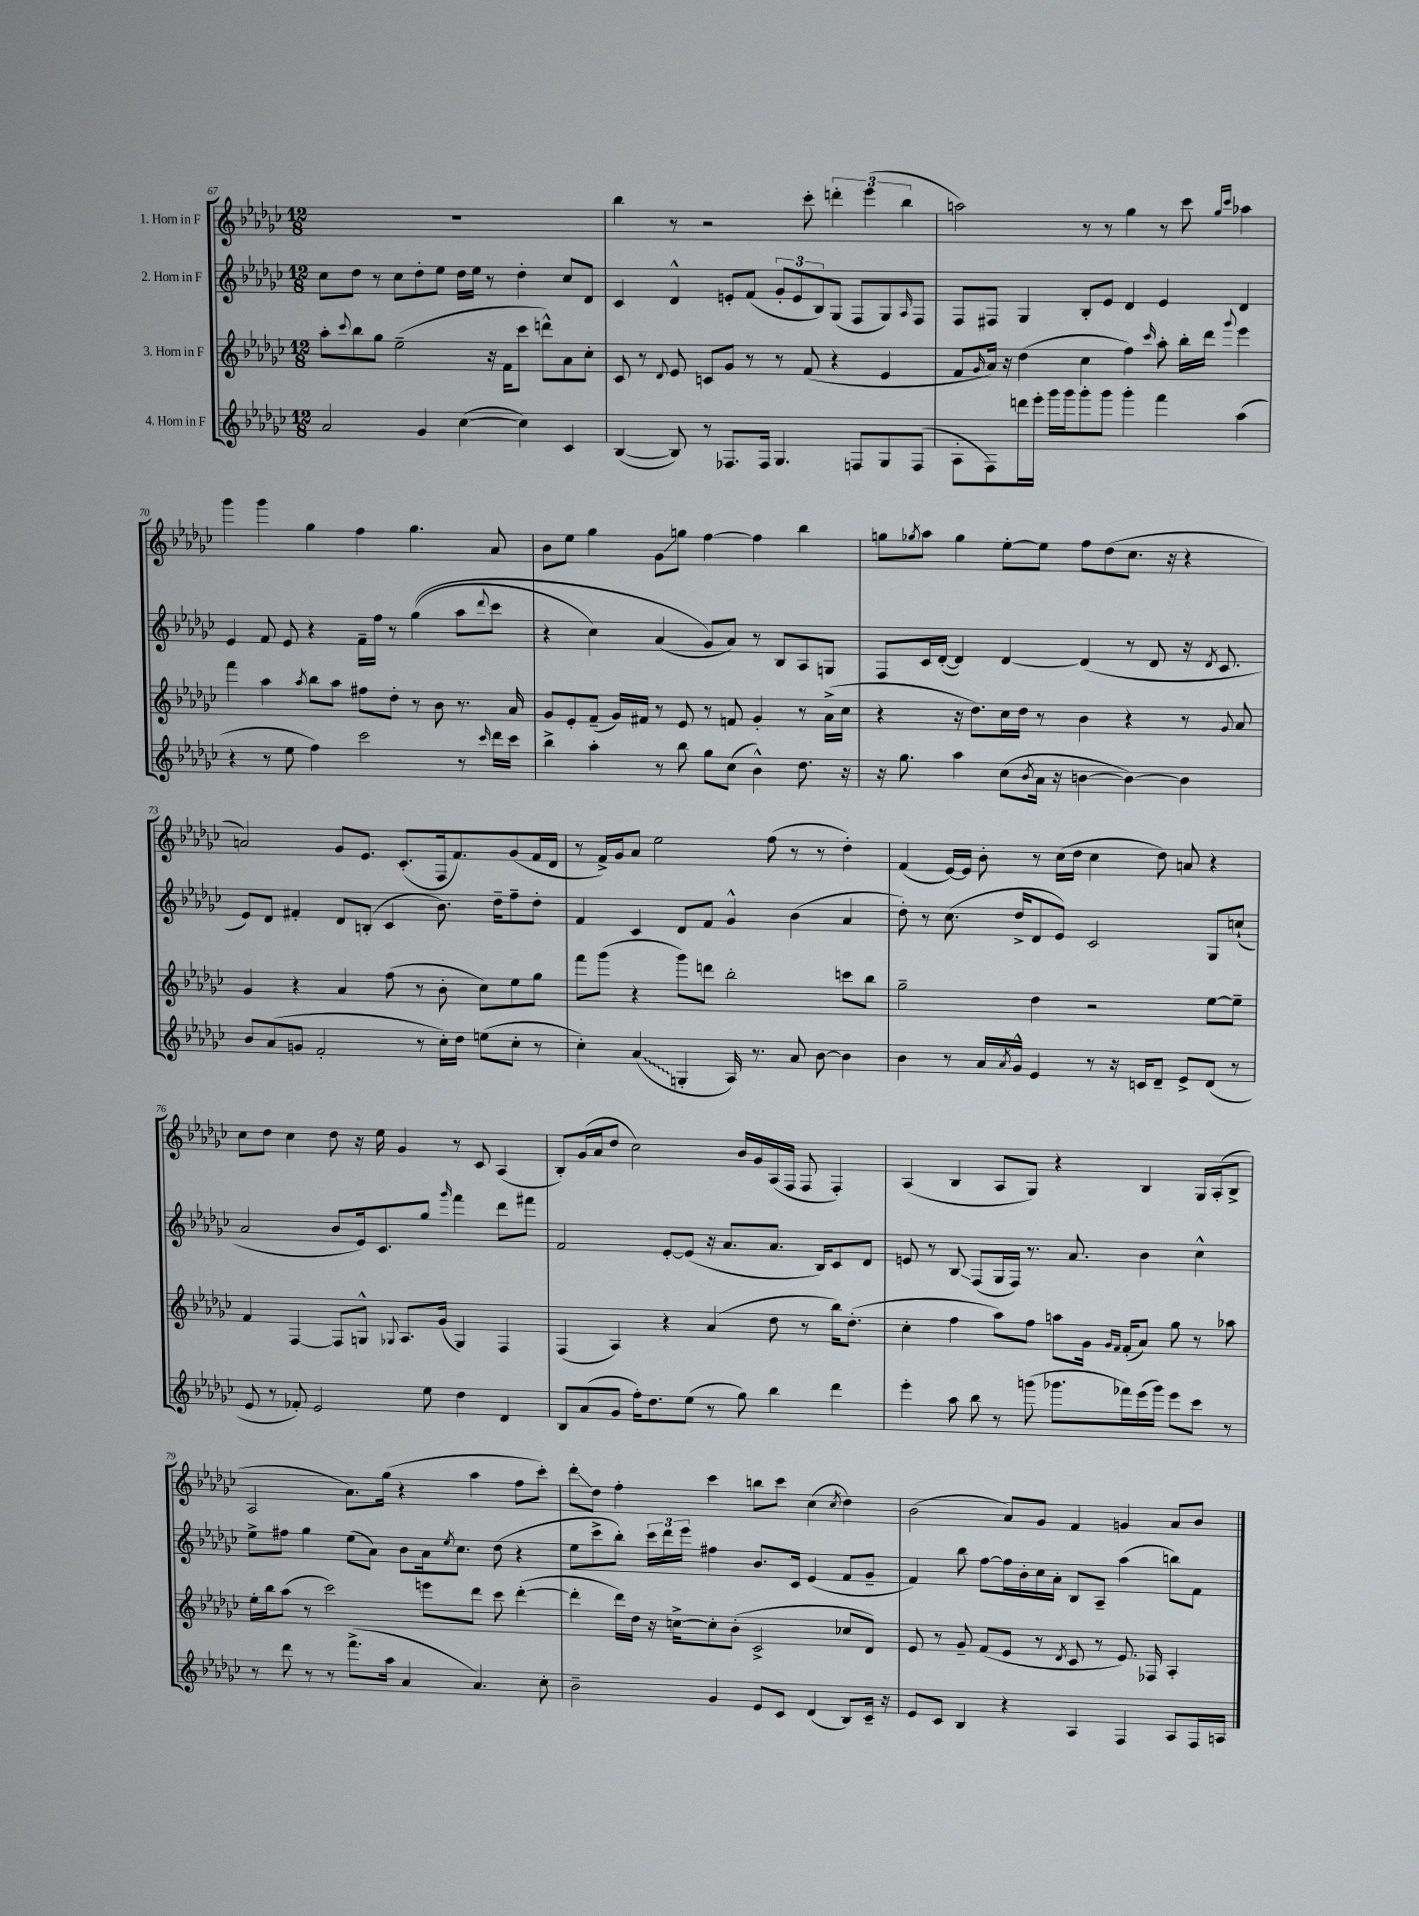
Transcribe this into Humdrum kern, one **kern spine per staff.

**kern	**kern	**kern	**kern
*staff4	*staff3	*staff2	*staff1
*clefG2	*clefG2	*clefG2	*clefG2
*k[b-e-a-d-g-c-]	*k[b-e-a-d-g-c-]	*k[b-e-a-d-g-c-]	*k[b-e-a-d-g-c-]
*M12/8	*M12/8	*M12/8	*M12/8
2a-	8aa-'	8cc-	1.r
.	8qqccc-	.	.
.	8bb-	8dd-	.
.	8gg-	8r	.
.	(2ee-~	8cc-	.
4g-	.	8dd-'	.
.	.	8ee-	.
([4cc-	.	16dd-	.
.	.	16ee-	.
.	16r	8r	.
.	16f	.	.
4cc-])	8ccc-	4dd-'	.
.	8ddd^^)	.	.
4c-	8a-	8cc-	.
.	8cc-'	8d-	.
=	=	=	=
([4B-	8c-	4c-	4bb-
.	8r	.	.
.	8qqd-	.	.
8B-])	8e-	4d-^^	8r
8r	8c	.	2r
8.F-	8g-	8e'	.
.	8r	(8f	.
16F-	.	.	.
4.G-	8r	12g-'	.
.	.	12e	.
.	(8f	.	8ccc-'
.	.	12B-)	.
.	4r	(8G-	6ddd'
8F	.	8F	.
.	.	.	(6eee-
8G-	4e-	8G-)	.
.	.	.	6bb-
.	.	16qqA-	.
(8F	.	8F	.
=	=	=	=
8A-'	8f	8F	2aa)
.	16qqg-	.	.
8F)	16a-)	8F#	.
.	16r	.	.
16ddd	(4dd-	4G-	.
16eee-'	.	.	.
16ggg-	.	.	.
16ggg-	.	.	.
8ggg-'	4cc-	8B-'	8r
8ggg-	.	8e-	8r
4ggg-'	4ff)	4d-	4gg-
.	16qqccc-	.	.
4fff	8aa-'	4e-	8r
.	16bb-'	.	8ccc-
.	16ddd-	.	.
.	.	.	16qqgg-
.	8qqggg-	.	16qqccc-
(4aa-	4eee-	4d-	4aa-
=	=	=	=
4r	4fff	4e-	4ggg-
8r	4aa-	8f	4ggg-
8ee-	.	8e-	.
.	8qaa-	.	.
4ff)	8bb-	4r	4gg-
.	8aa-	.	.
2ccc-	8ff#	16f~	4ff
.	.	16ff	.
.	8dd-'	8r	.
.	8r	&((4gg-	4.gg-
.	8b-	.	.
8r	8.r	8aa-	.
16qqccc-	.	8qqddd-	.
16ddd-	.	8ccc-	8a-
16ccc-	16a-	.	.
=	=	=	=
4bb-^	8g-	4r	8b-
.	8e-'	.	8ee-
4aa-'	(8f~	4cc-)	4gg-
.	16g-)	.	.
.	16f#	.	.
8r	8r	(4a-	8g-
8bb-	8e-	.	8gg
8gg-	8r	8g-&)	[4ff
(8cc-	8f	8a-)	.
4b-^^)	4g-'	8r	4ff]
.	.	8B-	.
8.dd-	8r	8A-	4bb-
.	(16a-^	8G	.
16r	16cc-	.	.
=	=	=	=
16r	4r	8F	8gg
8.gg-	.	.	.
.	.	.	8qgg-
.	.	16c-	8aa-
.	.	([16d-'	.
4aa-	16r	4d-])	4gg-
.	8.dd-)	.	.
(8cc-	16cc-	[4d-	[8ee-'
.	16dd-	.	.
8qb-	.	.	.
16a-	8r	.	8ee-]
16r	.	.	.
[4b	4b-	(4d-]	8ff
.	.	.	(8dd-
4b_)	4r	8r	8.cc-
.	.	8d-	.
.	.	.	16r
4b]	8r	16r	4r
.	.	8qd-	.
.	.	8.c-	.
.	8qqg-	.	.
.	8a-	.	.
=	=	=	=
8b-	4g-	8e-)	2a)
(8a-	.	8d-	.
8g	4r	4f#'	.
2f'	.	.	.
.	4a-	8d-	8g-
.	.	(8B'	8.e-
.	(8ff	4c-	.
.	.	.	(8.c-'
8r	8r	.	.
16cc-')	8b-'	8.b-)	16F
16dd-	.	.	8.f)
(8ee	8cc-)	.	.
.	.	16dd-~	.
8cc-'	8ee-	8ff~	(8g-
8r	8gg-	8dd-'	16f
.	.	.	16d-
=	=	=	=
4cc-')	8fff	4f	8r
.	(8ggg-	.	16f^)
.	.	.	16g-
(4a-	4r	4c-	8a-
.	.	.	2ee-
4G'	8ggg-)	8d-	.
.	8ddd	8f	.
16A-)	2bb-'	4g-^^	.
8.r	.	.	.
.	.	.	(8ff
8a-	.	(4b-	8r
[8b-	.	.	8r
4b-]	8ccc	4a-	4dd-')
.	8bb-	.	.
=	=	=	=
4b-	2gg-~	8dd-')	(4f
.	.	8r	.
8r	.	(8.cc-	[16e-)
.	.	.	16e-]
16a-	.	.	8b-'
8qa-	.	.	.
16g-^^	.	16dd-^	.
4e-	4dd-	8d-	8r
.	.	8e-)	(16cc-
.	.	.	16dd-
8r	2r	2c-	4cc-
16r	.	.	.
16c	.	.	.
8d-~	.	.	8dd-)
8e-^	.	.	8a
(8d-	[8ee-	8G-	4r
8r	8ee-~]	(8cc`	.
=	=	=	=
8e-	4f	2a-	8cc-
8r	.	.	8dd-
8f-')	[4F	.	4cc-
2e-	.	.	.
.	8F]	8b-	8dd-
.	8G^^	16e-)	16r
.	.	8.c-	16ee-
.	8qqG-	.	.
.	8.A-	.	4g-
8ee-	.	8gg-	.
.	(16g-	.	.
.	.	16qqggg-	.
4dd-	4G-)	4fff	8r
.	.	.	8c-
4d-	4F	8ddd-	(4A-
.	.	8fff#	.
=	=	=	=
8B-	(4F	2f	8B-')
(8a-	.	.	(16g-
.	.	.	16a-
8g-	4A-)	.	8dd-
16ff')	.	.	2cc-)
8.dd-	.	.	.
.	4r	[8e-'	.
(8ee-	.	(8e-]	.
8r	(4a-	16r	.
.	.	8.a-	.
8gg-)	.	.	16b-
.	.	.	16g-
4bb-	8dd-	8.a-	(16A-
.	.	.	16F
.	8r	.	8F
.	.	16B-)	.
4ddd-	16bb-)	8c-	4F')
.	(8.dd-'	.	.
.	.	8d-	.
=	=	=	=
4eee-'	4cc-'	8e	(4A-
.	.	8r	.
8aa-	4ff	8B-	4B-
8bb-	.	(8F	.
8r	8aa-)	16G-	8A-
.	.	16F)	.
(8ggg	8ff	8.r	8G-)
8.ggg-	8aa	.	4r
.	.	8.a-	.
.	16g-	.	.
.	16qqg-	.	.
.	16qqf	.	.
16fff-)	(16f'	.	.
(16eee-	8a-)	4b-	4B-
16ggg-)	.	.	.
8eee-	8gg-	.	.
8ccc-	8r	4cc-^^	16G-
.	.	.	(16A-'
8r	8aa-	.	8B-^
=	=	=	=
8r	16ee-'	8ee-^	2A-
.	16bb-	.	.
8ddd-	(8aa-	8ff#	.
8r	8r	4gg-	.
8r	2ccc-)	.	.
(8.fff^	.	(8ee-	8.a-)
.	.	8a-)	.
16aa-	.	.	(16gg-
4a-	.	8b-	4r
.	8eee	16a-	.
.	.	8qee-	.
.	.	8.cc-	.
4.a-)	8ddd-	.	4aa-
.	8ccc-	(8dd-	.
.	([4ddd-'	4r	8ff
8cc-'	.	.	8ccc-')
=	=	=	=
2b-~	4ddd-']	8ee-	8ddd-'
.	.	8ccc-^	8dd-
.	16ddd-)	8bb-')	4ff'
.	16dd-	.	.
.	16r	24ccc-	.
.	.	24ddd-	.
.	[16cc^	.	.
.	.	24eee-	.
4g-	8cc']	4ff#	4ccc-
.	(8b-'	.	.
8e-	2c-^	8.b-	8bb
8c-	.	.	8ccc-
.	.	16c-	.
(4d-	.	(4e-	(4cc-
.	.	.	8qcc-
8B-)	8cc-	8f	4dd-)
16c-~	8d-)	8g-~	.
16r	.	.	.
=	=	=	=
8e-	8e-	4f)	(2b-
8c-	8r	.	.
4B-	8g-~	8bb-	.
.	(8f	[8ff	.
4r	8e-	16ff]	8a-)
.	.	16b-'	.
.	8r	16cc-	8g-
.	.	16a-'	.
.	8qd-	.	.
4A-	8c-	8B-	4f
.	8r	8A-~	.
4F	8.e-)	(4aa-	4g
.	16F-	.	.
8A-	4A-'	8bb)	8a-
16F	.	8f	8b-
16A	.	.	.
==	==	==	==
*-	*-	*-	*-
